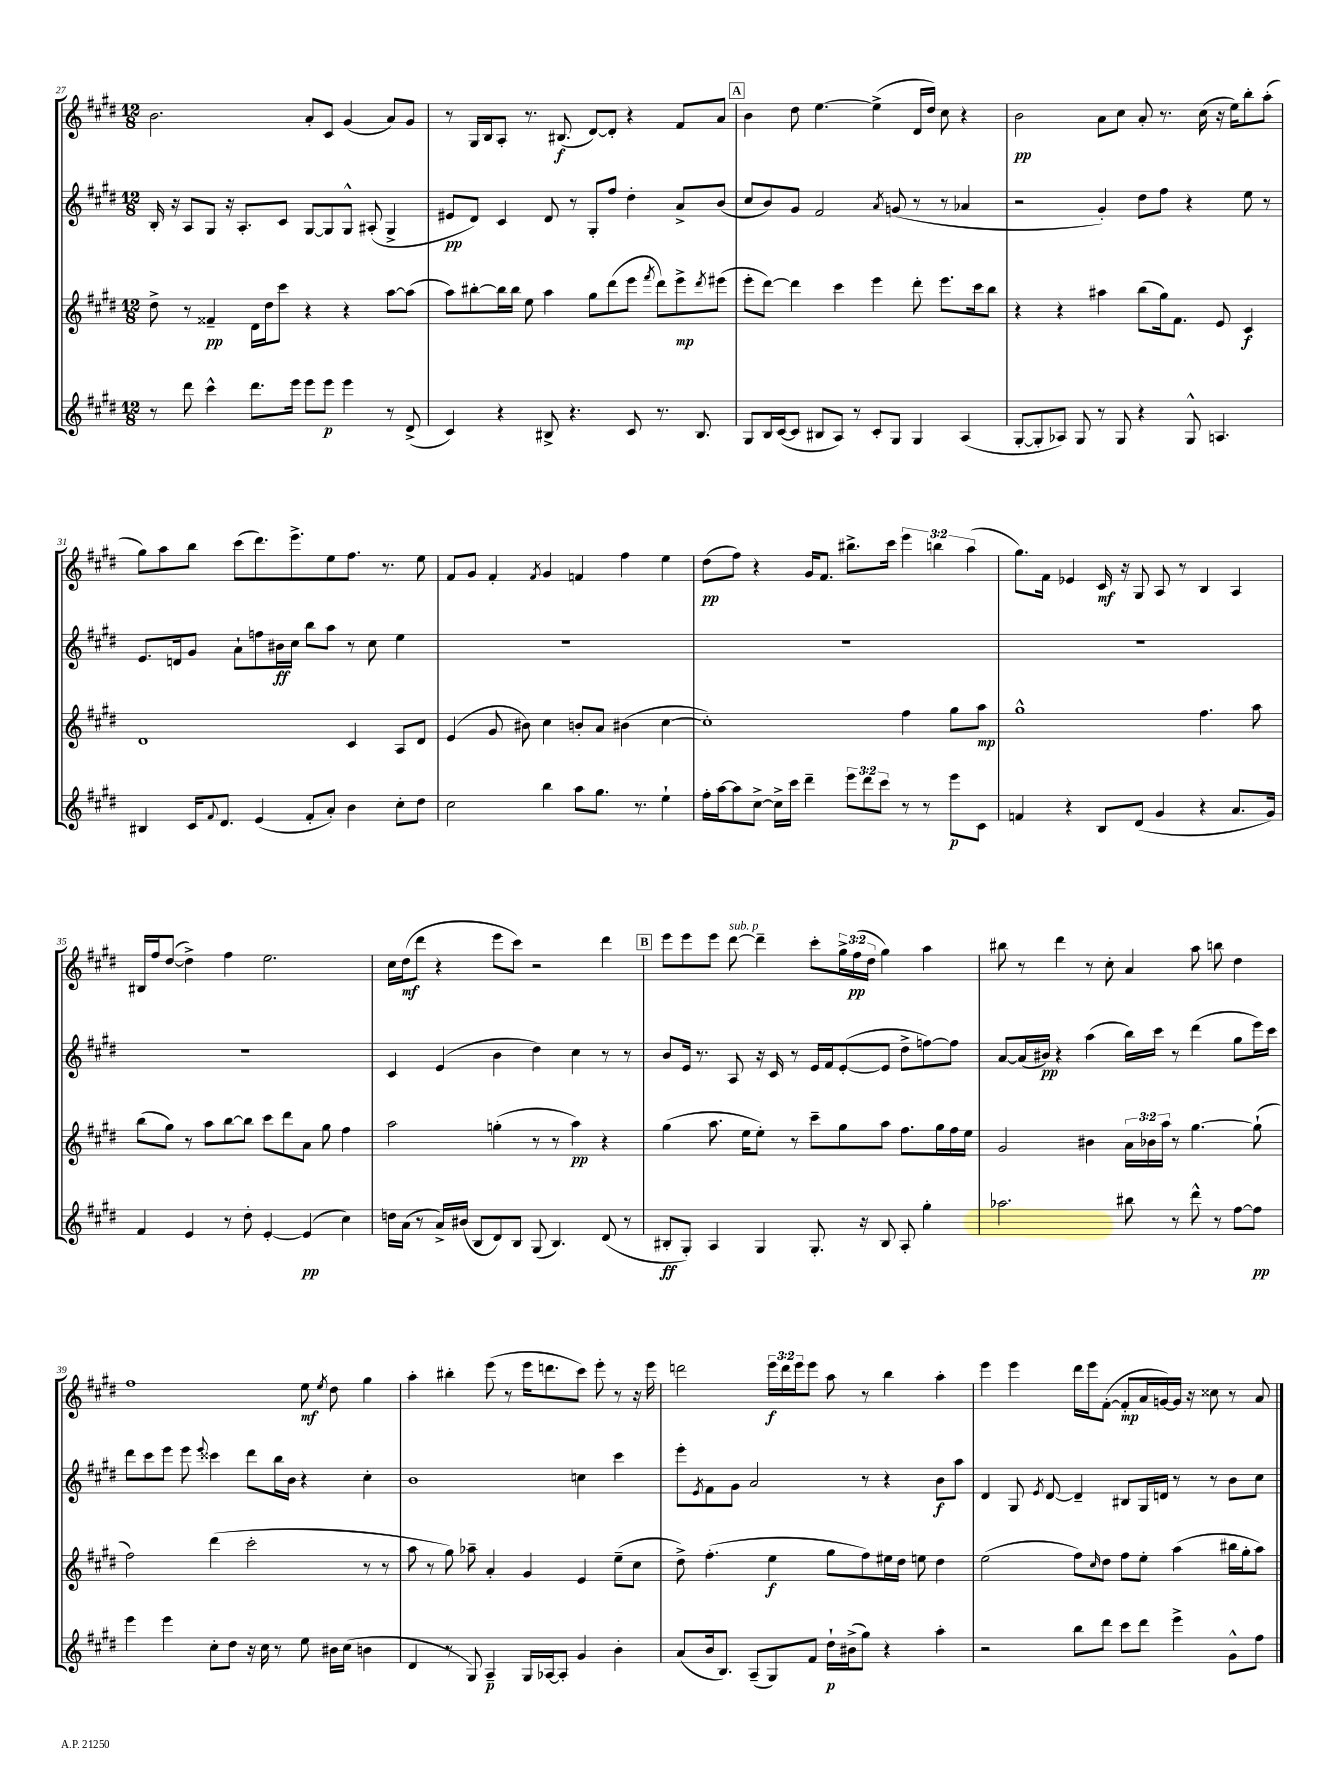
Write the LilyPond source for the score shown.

<<
\new StaffGroup <<
\new Staff = "s0" {
    \clef treble \key e \major \numericTimeSignature \time 12/8 \override Staff.TupletNumber.text = #tuplet-number::calc-fraction-text
    b'2. a'8-. cis'8 gis'4( a'8) gis'8 |
    r8 gis16 b16 a8-. r8. bis8.\f( dis'8~) dis'8-. r4 fis'8 a'8 |
    \mark \markup { \box "A" } b'4 dis''8 e''4.~ e''4->( dis'16 dis''16) cis''8 r4 |
    b'2\pp a'8 cis''8 a'8-. r8. cis''16( r16 e''16) b''8-. a''8-.( |
    gis''8) a''8 b''8 cis'''8( dis'''8.) e'''8.-> e''8 fis''8. r8. e''8 |
    fis'8 gis'8 fis'4-. \acciaccatura { fis'8 } gis'4 f'4 fis''4 e''4 |
    dis''8\pp( fis''8) r4 gis'16 fis'8. bis''8.-> cis'''16 \tuplet 3/2 { e'''4 b''4 a''4( } |
    gis''8.) fis'16 ees'4 cis'16\mf r16 gis8 a8 r8 b4 a4 |
    bis16 fis''16 dis''8~( dis''4->) fis''4 e''2. |
    cis''16 dis''16\mf( dis'''8 r4 e'''8 cis'''8) r2 dis'''4 |
    \mark \markup { \box "B" } e'''8 e'''8 e'''8 dis'''8~^\markup { \italic "sub. p" } dis'''4-- cis'''8-. \tuplet 3/2 { gis''16-> fis''16\pp( dis''16 } gis''4) a''4 |
    bis''8 r8 dis'''4 r8 cis''8-. a'4 a''8 b''8 dis''4 |
    fis''1 e''8\mf \acciaccatura { e''8 } dis''8 gis''4 |
    a''4-. bis''4-. e'''8( r8 e'''16 d'''8. cis'''8) e'''8-. r8 r16 e'''16 |
    d'''2 \tuplet 3/2 { e'''16\f d'''16 e'''16 } e'''8 a''8 r8 b''4 a''4-. |
    e'''4 e'''4 dis'''16 e'''16 fis'8~-.( fis'8-.\mp a'16 g'16~) g'16 r16 cisis''8 r8 a'8 \bar "|." |
}
\new Staff = "s1" {
    \clef treble \key e \major \numericTimeSignature \time 12/8
    b16-. r16 a8 gis8 r16 a8.-. cis'8 gis8~ gis8 gis8-^ ais8-.( gis4-> |
    eis'8\pp dis'8) cis'4 dis'8 r8 gis8-. fis''8 dis''4-. a'8-> b'8( |
    \mark \markup { \box "A" } cis''8 b'8) gis'8 fis'2 \acciaccatura { a'8 } g'8( r8 r8 aes'4 |
    r2 gis'4-.) dis''8 fis''8 r4 e''8 r8 |
    e'8. d'16 gis'8 a'8-! f''8 bis'16\ff cis''16 b''8 a''8 r8 cis''8 e''4 |
    R1. |
    R1. |
    R1. |
    R1. |
    cis'4 e'4( b'4 dis''4) cis''4 r8 r8 |
    \mark \markup { \box "B" } b'8 e'16 r8. a8 r16 cis'16 r8 e'16 fis'16 e'8~-.( e'8 dis''8-> f''8~) f''8 |
    a'8~ a'16( bis'16\pp) r4 a''4( b''16) cis'''16 r8 dis'''4( gis''8 e'''16) cis'''16 |
    dis'''8 cis'''8 e'''8 e'''8 \appoggiatura { e'''8 } cisis'''4 dis'''8 b''16 b'16 r4 cis''4-. |
    b'1 c''4 cis'''4 |
    e'''8-. \acciaccatura { e'8 } fis'8 gis'8 a'2 r8 r4 b'8\f a''8 |
    dis'4 gis8 \acciaccatura { e'8 } dis'8~ dis'4-- bis8 gis16 d'16 r8 r8 b'8 cis''8 \bar "|." |
}
\new Staff = "s2" {
    \clef treble \key e \major \numericTimeSignature \time 12/8 \override Staff.TupletNumber.text = #tuplet-number::calc-fraction-text
    dis''8-> r8 fisis'4--\pp dis'16 dis''16 cis'''8 r4 r4 a''8~ a''8( |
    a''8) bis''8~-. bis''16 bis''16 e''8 a''4 gis''8 dis'''8( e'''8 \acciaccatura { fis'''8 } dis'''8) e'''8->\mp \acciaccatura { dis'''8 } eis'''8( |
    \mark \markup { \box "A" } e'''8-. dis'''8~) dis'''4 cis'''4 e'''4 dis'''8-. e'''8. cis'''16 b''8 |
    r4 r4 ais''4 b''8( gis''16) fis'8. e'8 cis'4\f |
    dis'1 cis'4 a8 dis'8 |
    e'4( gis'8 bis'8) cis''4 b'8-. a'8 bis'4( cis''4~ |
    cis''1-.) fis''4 gis''8 a''8\mp |
    gis''1-^ fis''4. a''8 |
    b''8( gis''8) r8 a''8 b''8~ b''8 cis'''8 dis'''8 a'8 gis''8 fis''4 |
    a''2 g''4-.( r8 r8 a''4\pp) r4 |
    \mark \markup { \box "B" } gis''4( a''8. e''16 e''8-.) r8 cis'''8-- gis''8 a''8 fis''8. gis''16 fis''16 e''16 |
    gis'2 bis'4 \tuplet 3/2 { a'16 bes'16 a''16 } r8 gis''4.~ gis''8-!( |
    fis''2) dis'''4( cis'''2-. r8 r8 |
    a''8 r8 gis''8) aes''8-- a'4-. gis'4 e'4 e''8--( cis''8 |
    dis''8->) fis''4.-.( e''4\f gis''8 fis''8) eis''16 dis''16 e''8 dis''4 |
    e''2( fis''8) \grace { cis''16 } dis''8 fis''8 e''8-. a''4( bis''16 gis''16-. a''8) \bar "|." |
}
\new Staff = "s3" {
    \clef treble \key e \major \numericTimeSignature \time 12/8 \override Staff.TupletNumber.text = #tuplet-number::calc-fraction-text
    r8 dis'''8 cis'''4-^ dis'''8. e'''16 e'''8 e'''8\p e'''4 r8 dis'8->( |
    cis'4) r4 bis8-> r4. cis'8 r8. bis8. |
    \mark \markup { \box "A" } gis8 b16 cis'16~( cis'8 bis8 a8) r8 cis'8-. gis8 gis4 a4( |
    gis8~-. gis8-. aes8) gis8 r8 gis8 r4 gis8-^ a4. |
    bis4 cis'16 \appoggiatura { fis'8 } dis'8. e'4( fis'8-. a'8-.) b'4 cis''8-. dis''8 |
    cis''2 b''4 a''8 gis''8. r8. e''4-! |
    fis''16-. a''16~ a''8 cis''8~-> cis''16-> cis'''16 dis'''4-- \tuplet 3/2 { e'''8 dis'''8 cis'''8 } r8 r8 e'''8\p cis'8 |
    f'4 r4 b8 dis'8( gis'4 r4 a'8. gis'16) |
    fis'4 e'4 r8 dis''8-. e'4~-. e'4\pp( cis''4) |
    d''16 a'16( r8 a'16->) bis'16( b8 dis'8) b8 gis8( b4.) dis'8( r8 |
    \mark \markup { \box "B" } bis8-.\ff gis8-.) a4 gis4 gis8.-. r16 bis8 a8-. gis''4-. |
    aes''2. bis''8 r8 dis'''8-^ r8 fis''8~ fis''8\pp |
    e'''4 e'''4 cis''8-. dis''8 r16 cis''16 r8 e''8 bis'16 cis''16( b'4 |
    dis'4 r8 gis8) a4--\p gis16 aes16~ aes8-. gis'4 b'4-. |
    a'8( b'16 b8.) a8--( gis8) fis'8 dis''16-!\p bis'16->( gis''8) r4 a''4-. |
    r2 b''8 dis'''8 cis'''8 dis'''8 e'''4-> gis'8-^ fis''8 \bar "|." |
}
>>
>>
\layout { \context { \Score currentBarNumber = #27 } }
